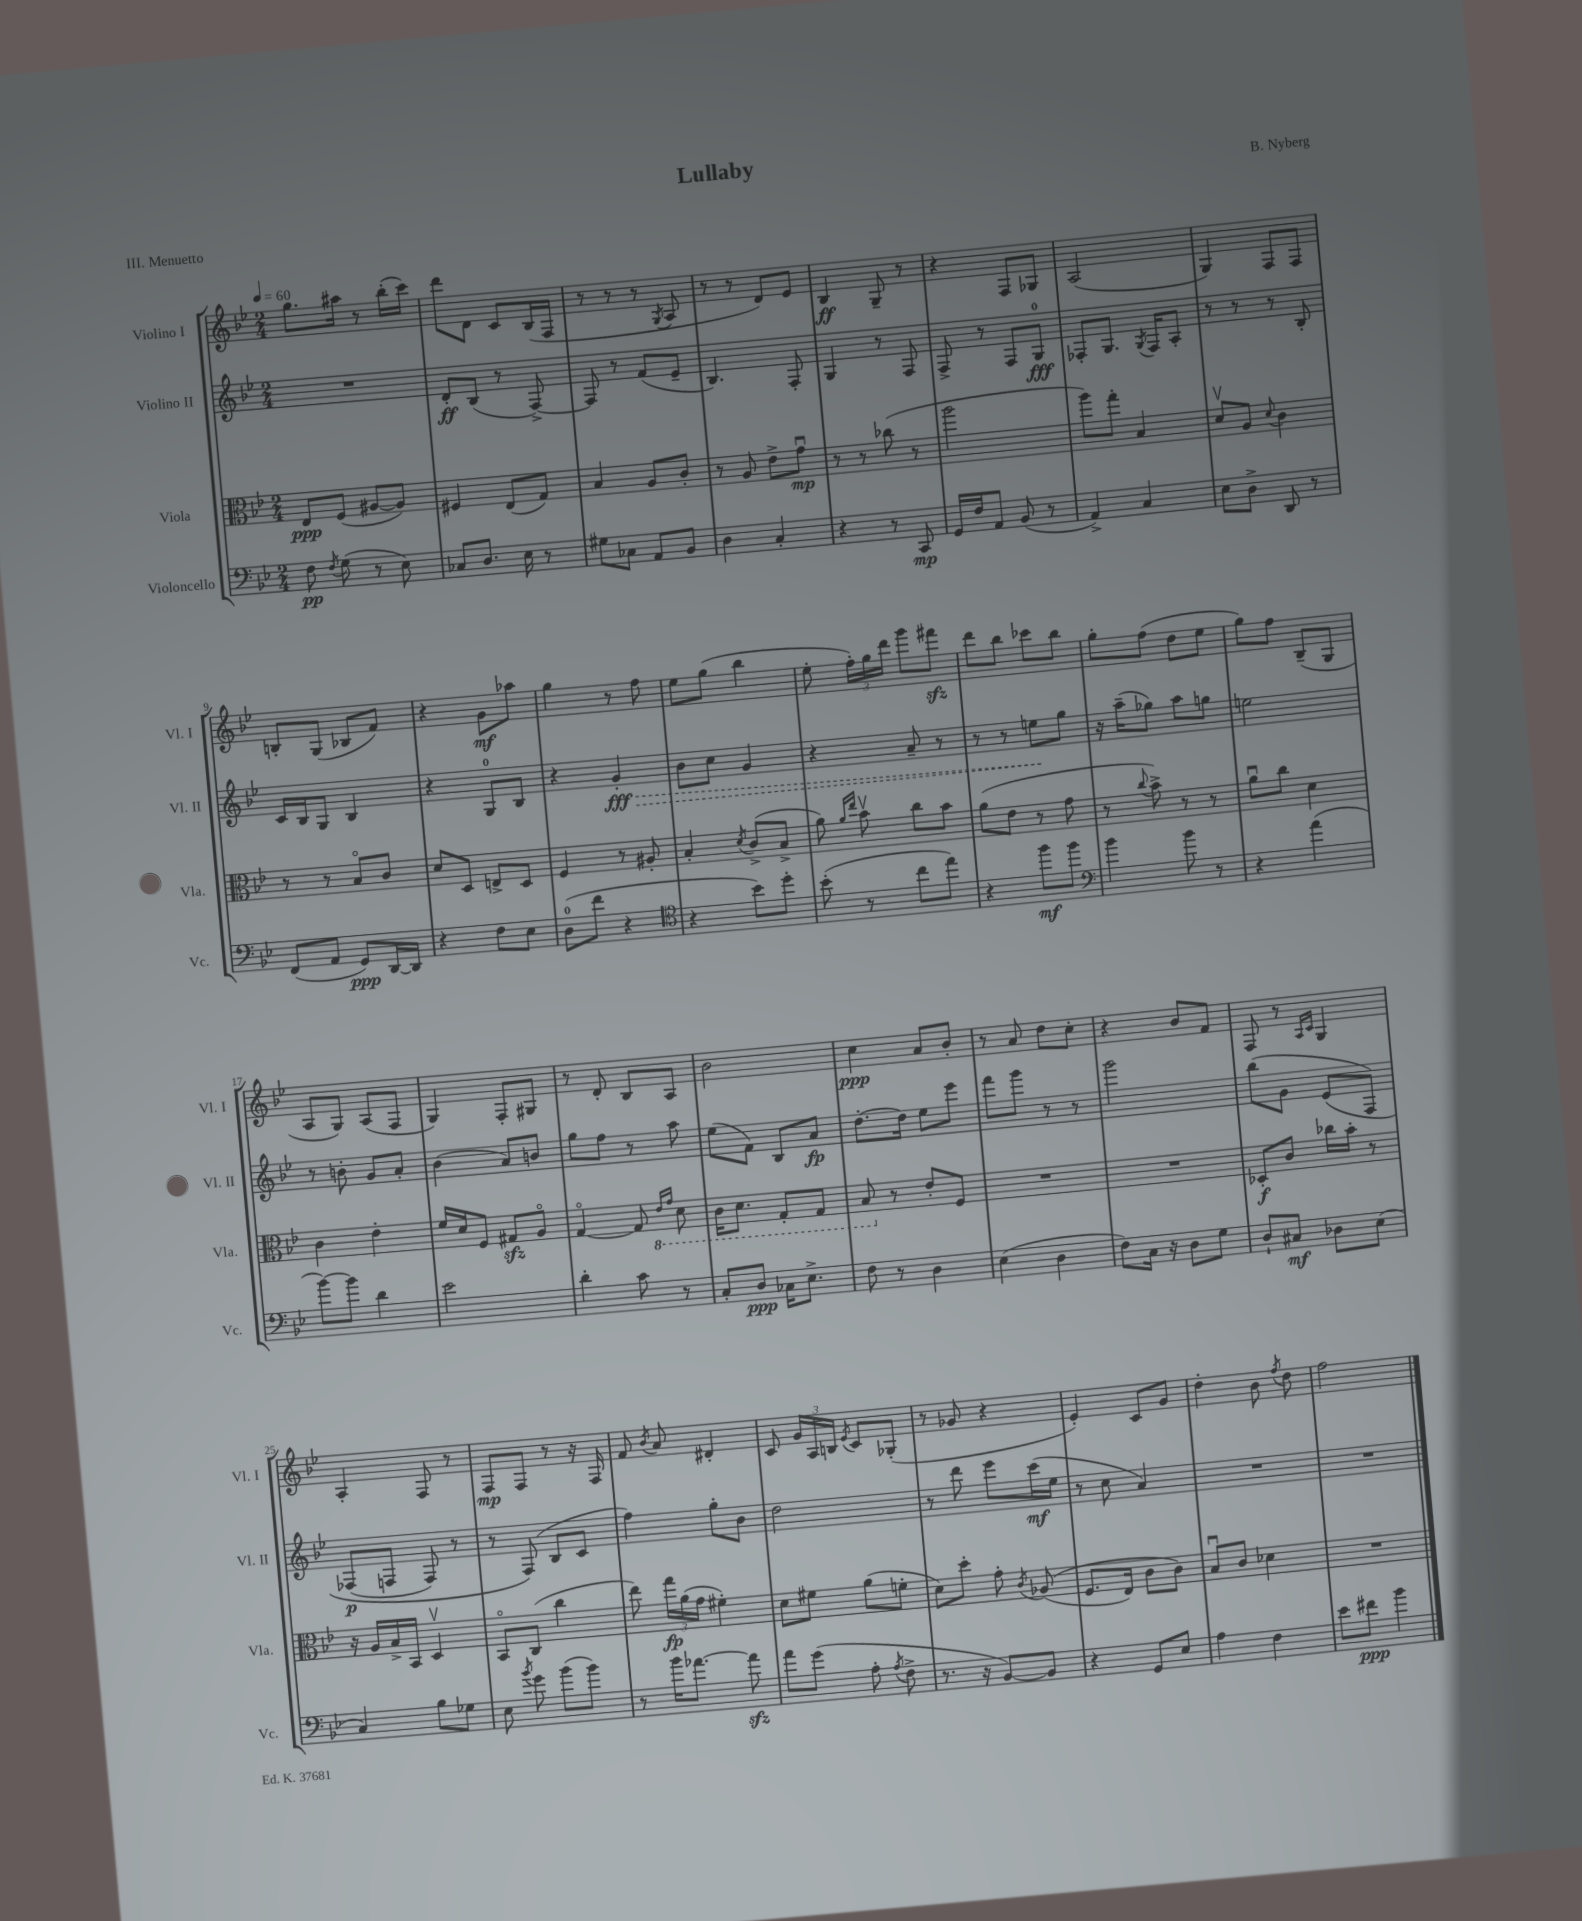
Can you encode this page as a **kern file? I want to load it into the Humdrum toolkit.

**kern	**kern	**kern	**kern
*staff4	*staff3	*staff2	*staff1
*clefF4	*clefC3	*clefG2	*clefG2
*k[b-e-]	*k[b-e-]	*k[b-e-]	*k[b-e-]
*M2/4	*M2/4	*M2/4	*M2/4
*MM60	*MM60	*MM60	*MM60
8F	8E-	2r	8.gg
8qF	.	.	.
(8G	(8F	.	.
.	.	.	16aa#
8r	[8A#	.	8r
8E-)	8A#])	.	(16bb-'
.	.	.	16ccc)
=	=	=	=
8C-	4F#	8d'	8ddd
8.D	.	(8B-	8d
.	(8E-	8r	8c
16E-	.	.	.
8r	8G)	[8F^)	(16B-
.	.	.	16F
=	=	=	=
8G#	4B-	8F]	8r
8C-	.	8r	8r
8AA	8A	(8f	8r
.	.	.	8qG
8BB-	8c'	8e-~	8A
=	=	=	=
4D	8r	4.B-)	8r
.	8A	.	8r
4C'	8e-^	.	8d)
.	8gu	8F'	8e-
=	=	=	=
4r	8r	4G	4B-
.	8r	.	.
8r	(8cc-	8r	8G~
8CC	8r	8F	8r
=	=	=	=
16GG	2aa	8F^	4r
16F	.	.	.
8AA	.	8r	.
(8BB-	.	8F	8F
8r	.	8G	8G-
=	=	=	=
4AA^)	8aa)	8F-'	(2A
.	8gg'	8.G	.
4C	4B-	.	.
.	.	8qG	.
.	.	16F-	.
.	.	8A'	.
=	=	=	=
8E-	8dv	8r	4G)
8D^	8A	8r	.
.	8qqd	.	.
8DD	4c	8r	8F
8r	.	8B-'	8F
=	=	=	=
(8FF	8r	16c	8B'
.	.	16B-	.
8AA	8r	8G	(8G
8GG)	8B-o	4B-	8B-
[16DD	8c	.	8f)
16DD]	.	.	.
=	=	=	=
4r	8d	4r	4r
.	8D	.	.
8F	8E^	8G	8g
8E-	8D	8B-	8aa-
=	=	=	=
(8D	4F	4r	4gg
8f	.	.	.
4r	8r	4g'	8r
.	8A#'	.	8ff
=	=	=	=
*clefC4	*	*	*
4r	4B-'	8b-	8ee-
.	.	8cc	(8gg
.	8qd	.	.
8b-)	(8c^	4g	4bb-
8dd'	8B-^	.	.
=	=	=	=
(8b-'	8a)	4r	8ee-'
.	16qqa	.	.
.	16qqee-	.	.
8r	8b-v	.	24ff')
.	.	.	24gg
.	.	.	24ddd
8cc	8cc	8a~	8ggg
8ee-)	8b-	8r	8fff#
=	=	=	=
4r	(8a	8r	8ddd
.	8e-	8r	8bb-
8ff	8r	8ee	8ccc-
8ff	8g	8gg	8bb-
=	=	=	=
*clefF4	*	*	*
4b-	8r	16r	8gg'
.	.	(16aa~	.
.	8qqcc	.	.
.	8b-^)	8gg-)	(8ff
8b-	8r	8aa	8dd
8r	8r	8gg	8ee-
=	=	=	=
4r	8au	2ee	8gg)
.	8cc	.	8ff
(4a	4d	.	(8B-~
.	.	.	8G
=	=	=	=
[8b-)	4c	8r	8A
8b-]	.	8b'	8G)
4d	4e-'	8g	(8A
.	.	8a'	8F
=	=	=	=
2e-	16f	(4b-	4G)
.	16d	.	.
.	8F	.	.
.	8G#	8a)	8F'
.	8Ao	8b	8G#
=	=	=	=
4d'	[4Go	8gg	8r
.	.	8ff	8d'
8c	8G]	8r	8B-
.	16qqE-	.	.
.	16qqG	.	.
8r	8D	8aa	8A
=	=	=	=
8C'	16C	(8ee-	2b-
.	8.D	.	.
8D	.	8f)	.
16C-	8GG'	8B-	.
8.E-^	.	.	.
.	8GG	8a	.
=	=	=	=
8F	8BB-	[8.dd'	4cc
8r	8r	.	.
.	.	16dd]	.
4D	8e-'	8ee-	8a
.	8F	8eee-	8b-'
=	=	=	=
(4E-	2r	8fff	8r
.	.	8ggg	8a
4D	.	8r	8dd
.	.	8r	8cc'
=	=	=	=
8F)	2r	2ggg	4r
16C	.	.	.
16r	.	.	.
8D	.	.	8b-
8G	.	.	8f
=	=	=	=
8D`	8D-'	(8bb-	8F
8C#	8c	8g	8r
.	.	.	16qqA
.	.	.	16qqc
8D-	16cc-	&(8e-	4G
.	16b-'	.	.
(8E-	8r	8F)	.
=	=	=	=
4C)	16r	(8F-	4A'
.	16A	.	.
.	16B-^	8F	.
.	16BB-	.	.
8B-	4Dv	8F)	8F
8G-	.	8r	8r
=	=	=	=
8E-	8BB-o	8r	8F
8qb-	.	.	.
8g	(8C	(8F&)	8F
(8b-	4cc	8B-	8r
8b-)	.	8c	16r
.	.	.	16F
=	=	=	=
8r	8ee-)	4ff)	8f
.	.	.	8qb-
16b-	24gg	.	8a
.	(24a	.	.
[8.a-	.	.	.
.	24g	.	.
.	4f#')	8gg'	4d#'
8a-]	.	8b-	.
=	=	=	=
8a	8d	2dd	8c
(8g	8f#	.	24g
.	.	.	24A
.	.	.	24B
.	.	.	8qe-
8A'	(8a	.	8c
8qA	.	.	.
8F^	8f'	.	(8G-'
=	=	=	=
8.r	8d)	8r	8r
.	8dd'	8ddd	8g-
16r	.	.	.
[8BB-)	8g'	8eee-	4r
.	8qc	.	.
8BB-]	&((8A-	(16ccc	.
.	.	16ee-	.
=	=	=	=
4r	8.F	8r	4e-')
.	.	8cc	.
.	16E-)	.	.
8GG	8c	4a)	8c
8E-	8c&)	.	8g
=	=	=	=
4A	8B-u	2r	4dd'
.	8c	.	.
4F	4d-	.	8b-
.	.	.	8qff
.	.	.	8dd
=	=	=	=
8e-	2r	2r	2ff
8f#	.	.	.
4b-	.	.	.
==	==	==	==
*-	*-	*-	*-
